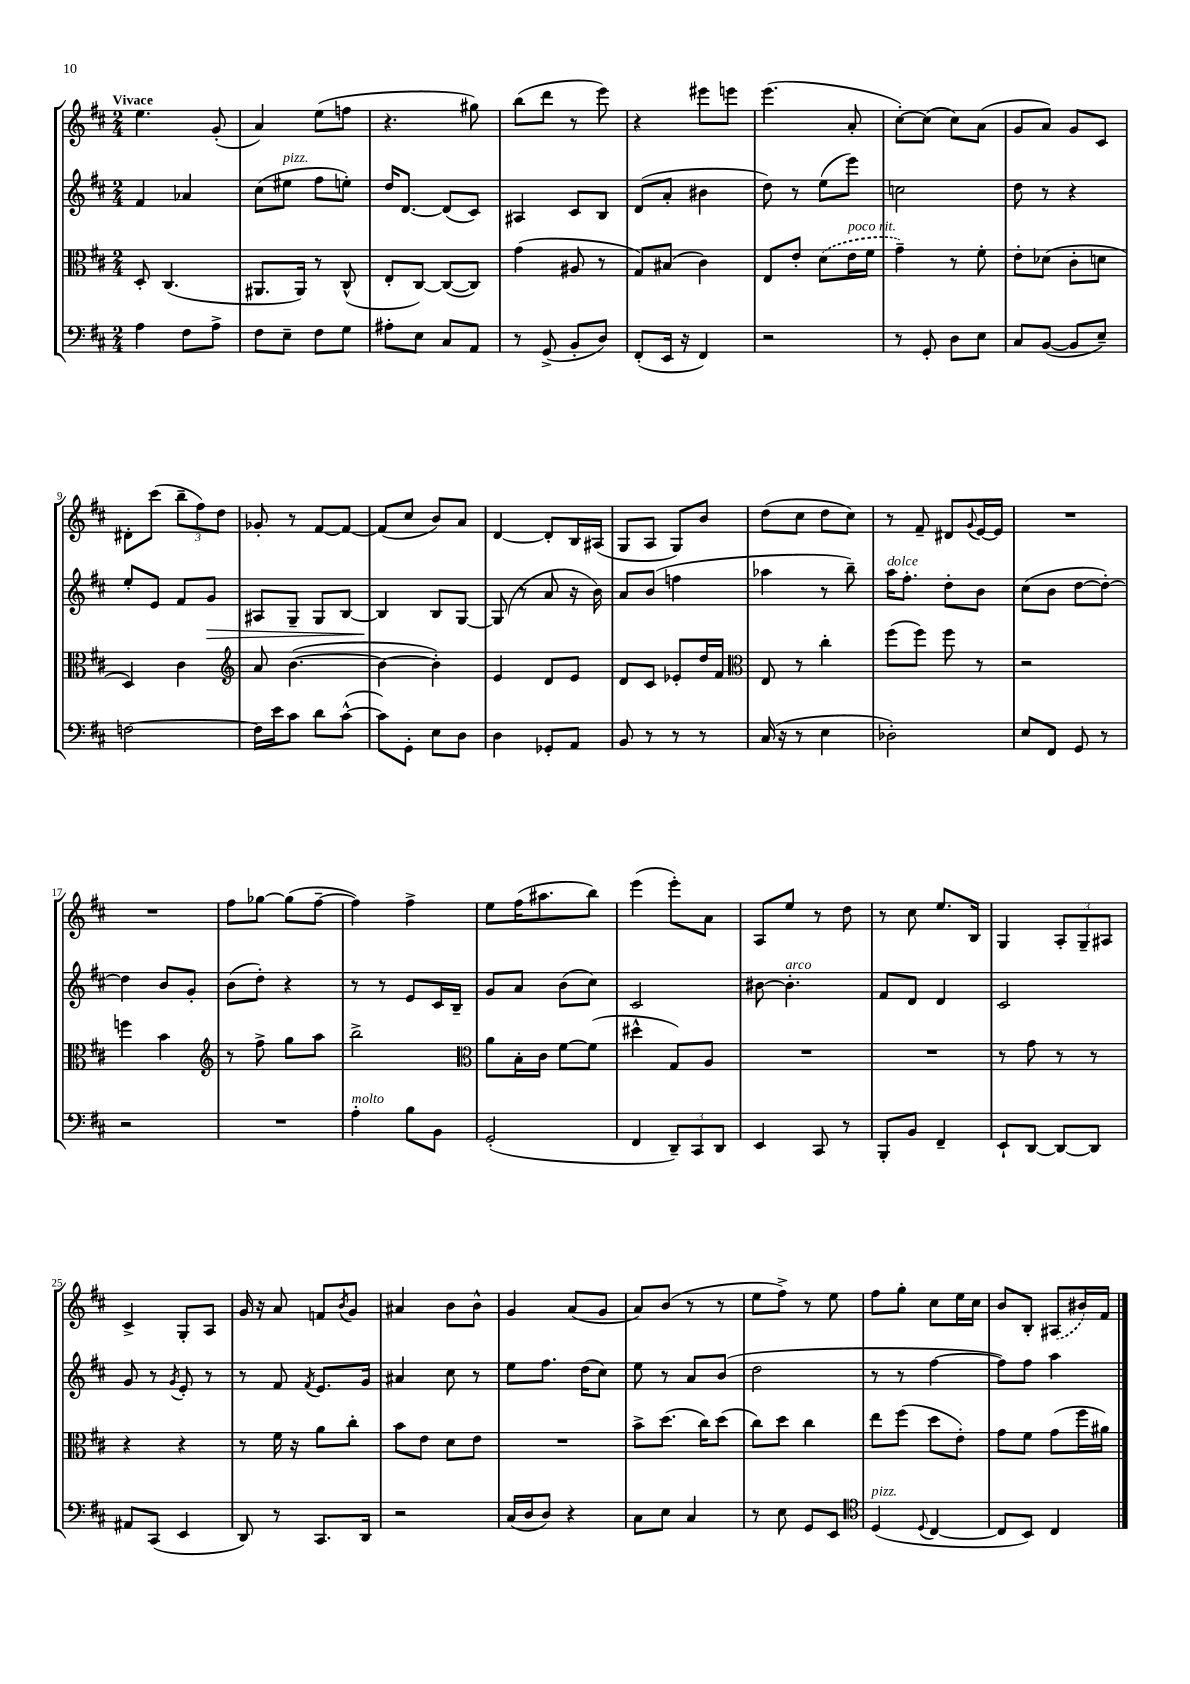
<<
\new StaffGroup <<
\new Staff = "s0" {
    \clef treble \key d \major \numericTimeSignature \time 2/4 \tempo "Vivace"
    e''4. g'8-.( |
    a'4) e''8( f''8 |
    r4. gis''8) |
    b''8( d'''8 r8 e'''8) |
    r4 eis'''8 e'''8 |
    e'''4.( a'8-. |
    cis''8~-.) cis''8( cis''8) a'8( |
    g'8 a'8) g'8 cis'8 |
    dis'8-. cis'''8( \tuplet 3/2 { b''8-- fis''8) d''8 } |
    ges'8-. r8 fis'8~ fis'8~ |
    fis'8( cis''8 b'8) a'8 |
    d'4~ d'8-. b16 ais16( |
    g8 a8 g8) b'8 |
    d''8( cis''8 d''8 cis''8) |
    r8 fis'8-- dis'8 \appoggiatura { g'8 } e'16~ e'16 |
    R2 |
    R2 |
    fis''8 ges''8~ ges''8( fis''8~-- |
    fis''4) fis''4-> |
    e''8 fis''16( ais''8. b''8) |
    e'''4( e'''8-.) a'8 |
    a8 e''8 r8 d''8 |
    r8 cis''8 e''8. b16 |
    g4 \tuplet 3/2 { a8-. g8-- ais8 } |
    cis'4-> g8-. a8 |
    g'16 r16 a'8 f'8 \acciaccatura { b'8 } g'8 |
    ais'4 b'8 b'8-^ |
    g'4 a'8( g'8 |
    a'8) b'8( r8 r8 |
    e''8 fis''8->) r8 e''8 |
    fis''8 g''8-. cis''8 e''16 cis''16 |
    b'8 b8-. \once \slurDashed ais8( bis'16) fis'16 \bar "|." |
}
\new Staff = "s1" {
    \clef treble \key d \major \numericTimeSignature \time 2/4
    fis'4 aes'4 |
    cis''8( eis''8^\markup { \italic "pizz." } fis''8 e''8-.) |
    d''16 d'8.~ d'8( cis'8) |
    ais4 cis'8 b8 |
    d'8( a'8-. bis'4 |
    d''8) r8 e''8( e'''8) |
    c''2 |
    d''8 r8 r4 |
    e''8-. e'8 fis'8 g'8\> |
    ais8 g8-- g8 b8~ |
    b4\! b8 g8~ |
    g8( r8 a'8 r16 b'16) |
    a'8 b'8( f''4 |
    aes''4 r8 b''8--) |
    a''16^\markup { \italic "dolce" } fis''8.-. d''8-. b'8 |
    cis''8( b'8 d''8~ d''8~-.) |
    d''4 b'8 g'8-. |
    b'8( d''8-.) r4 |
    r8 r8 e'8 cis'16 b16-- |
    g'8 a'8 b'8( cis''8) |
    cis'2 |
    bis'8~ bis'4.-.^\markup { \italic "arco" } |
    fis'8 d'8 d'4 |
    cis'2 |
    g'8 r8 \acciaccatura { g'8 } e'8-. r8 |
    r8 fis'8 \acciaccatura { fis'8 } e'8. g'16 |
    ais'4 cis''8 r8 |
    e''8 fis''8. d''16( cis''8) |
    e''8 r8 a'8 b'8( |
    d''2 |
    r8 r8 fis''4~ |
    fis''8) fis''8 a''4 \bar "|." |
}
\new Staff = "s2" {
    \clef alto \key d \major \numericTimeSignature \time 2/4
    d8-. cis4.( |
    ais,8. ais,16) r8 cis8-^( |
    e8-. cis8~) cis8~( cis8) |
    g'4( ais8 r8 |
    g8) bis8( cis'4) |
    e8 e'8-. \once \slurDashed d'8( e'16^\markup { \italic "poco rit." } fis'16 |
    g'4--) r8 fis'8-. |
    e'8-. des'8( cis'8-. d'8 |
    d4) cis'4 |
    \clef treble a'8 b'4.~( |
    b'4~ b'4-.) |
    e'4 d'8 e'8 |
    d'8 cis'8 ees'8-. d''16 fis'16 |
    \clef alto e8 r8 cis''4-. |
    fis''8( fis''8) fis''8 r8 |
    r2 |
    f''4 b'4 |
    \clef treble r8 fis''8-> g''8 a''8 |
    b''2-> |
    \clef alto a'8 b16-. cis'16 fis'8~ fis'8( |
    dis''4-^ g8) a8 |
    R2 |
    R2 |
    r8 g'8 r8 r8 |
    r4 r4 |
    r8 fis'16 r16 a'8 cis''8-. |
    b'8 e'8 d'8 e'8 |
    R2 |
    b'8-> d''8.( cis''16) d''8( |
    cis''8) d''8 cis''4 |
    e''8 fis''8( d''8 e'8-.) |
    g'8 fis'8 g'8( fis''16 ais'16) \bar "|." |
}
\new Staff = "s3" {
    \clef bass \key d \major \numericTimeSignature \time 2/4
    a4 fis8 a8-> |
    fis8 e8-- fis8 g8 |
    ais8-. e8 cis8 a,8 |
    r8 g,8->( b,8-. d8) |
    fis,8-.( e,16 r16 fis,4) |
    r2 |
    r8 g,8-. d8 e8 |
    cis8 b,8~( b,8 e8--) |
    f2~ |
    f16 e'16 cis'8 d'8 cis'8~-^( |
    cis'8) g,8-. e8 d8 |
    d4 ges,8-. a,8 |
    b,8 r8 r8 r8 |
    cis16( r16 r8 e4 |
    des2-.) |
    e8 fis,8 g,8 r8 |
    r2 |
    R2 |
    a4-.^\markup { \italic "molto" } b8 b,8 |
    g,2-.( |
    fis,4 \tuplet 3/2 { d,8--) cis,8 d,8 } |
    e,4 cis,8 r8 |
    b,,8-. b,8 fis,4-- |
    e,8-! d,8~ d,8~ d,8 |
    ais,8 cis,8( e,4 |
    d,8) r8 cis,8. d,16 |
    r2 |
    cis16( d16 d8) r4 |
    cis8 e8 cis4 |
    r8 e8 g,8 e,8 |
    \clef tenor d4^\markup { \italic "pizz." }( \appoggiatura { d8 } cis4~ |
    cis8 b,8) cis4 \bar "|." |
}
>>
>>
